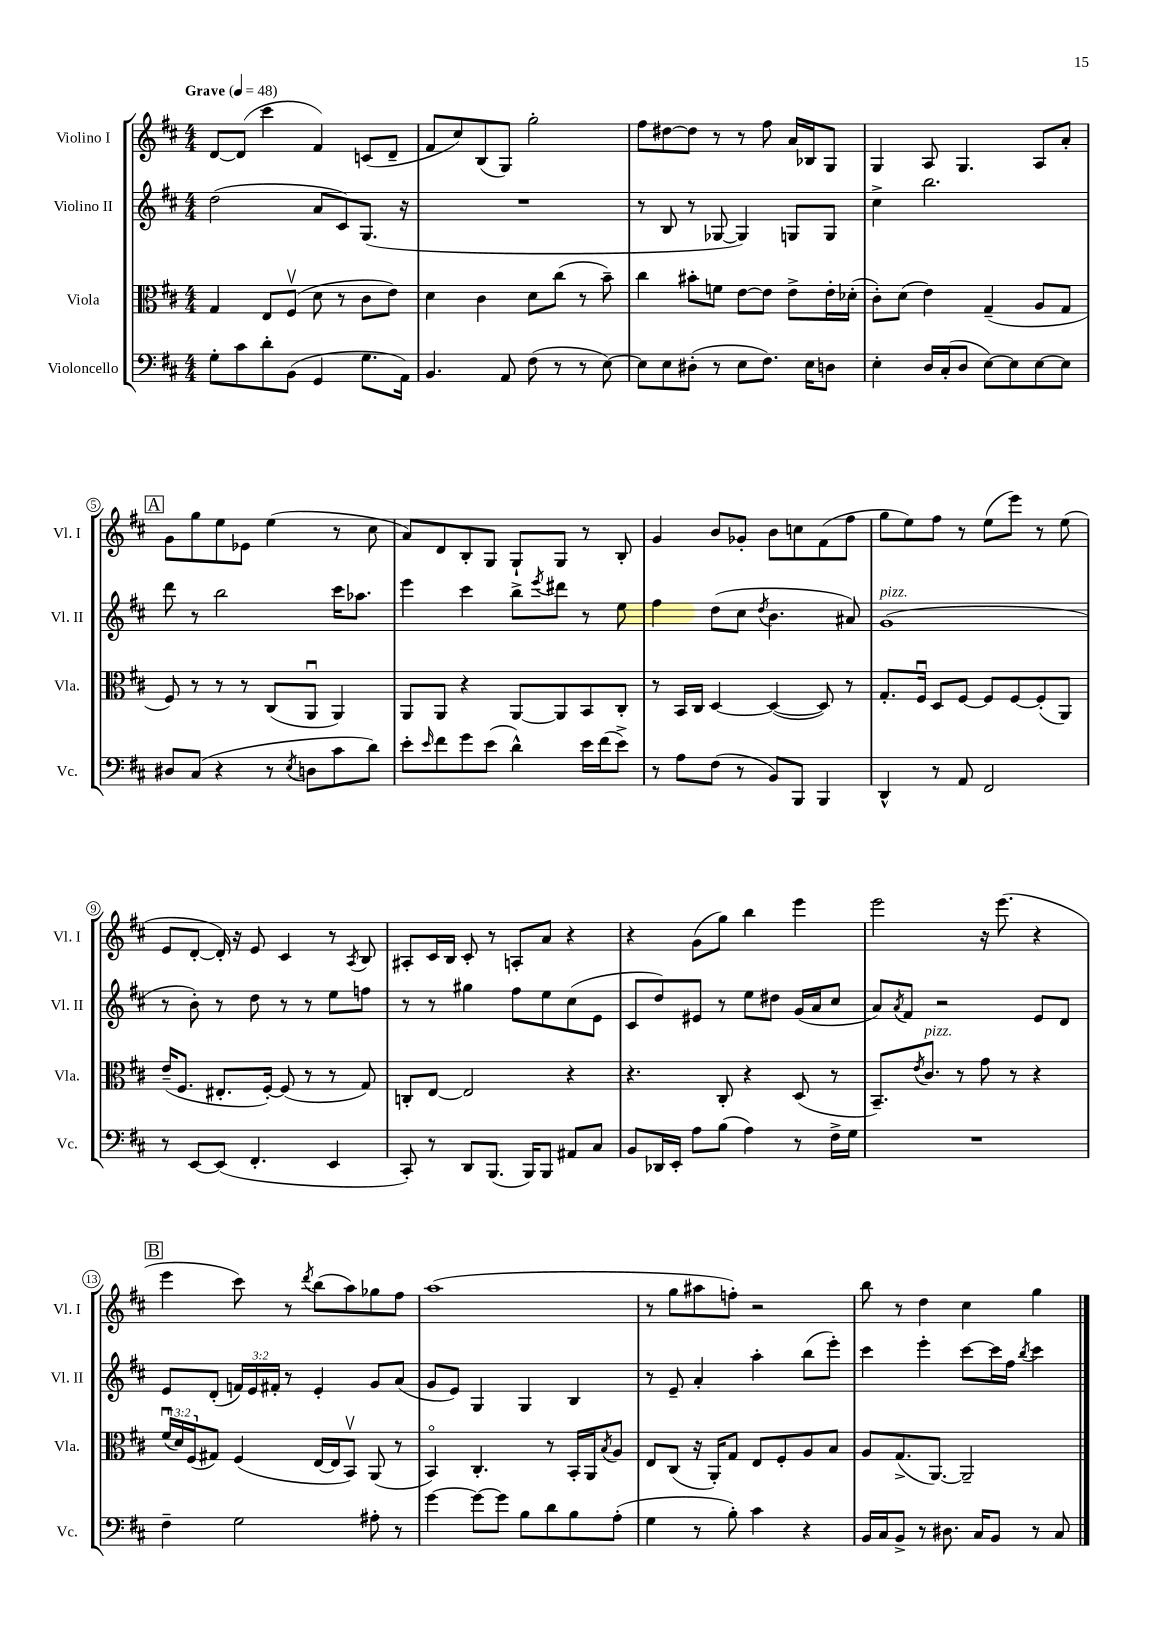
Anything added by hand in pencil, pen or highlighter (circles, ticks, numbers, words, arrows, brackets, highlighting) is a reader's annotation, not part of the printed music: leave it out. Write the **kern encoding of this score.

**kern	**kern	**kern	**kern
*staff4	*staff3	*staff2	*staff1
*clefF4	*clefC3	*clefG2	*clefG2
*k[f#c#]	*k[f#c#]	*k[f#c#]	*k[f#c#]
*M4/4	*M4/4	*M4/4	*M4/4
*MM48	*MM48	*MM48	*MM48
8G'	4G	(2dd	[8d
8c#	.	.	(8d]
8d'	8E	.	4ccc#
(8BB	(8F#v	.	.
4GG	8d	8a	4f#)
.	8r	8c#)	.
8.G	8c#	(8.G	(8c
.	8e)	.	8d~
16AA)	.	16r	.
=	=	=	=
4.BB	4d	1r	8f#
.	.	.	8cc#)
.	4c#	.	(8B
8AA	.	.	8G)
(8F#	8d	.	2gg'
8r	(8cc#	.	.
8r	8r	.	.
[8E)	8b~)	.	.
=	=	=	=
8E]	4cc#	8r	8ff#
8E	.	8B	[8dd#
(8D#'	8b#'	8r	8dd#]
8r	8f	[8G-	8r
8E	[8e	4G-])	8r
8.F#)	8e]	.	8ff#
.	8e^	8G	16a
16E	.	.	16B-
8D	16e'	8G	8G
.	(16d-'	.	.
=	=	=	=
4E'	8c#')	4cc#^	4G
.	(8d	.	.
16D	4e)	2.bb	8A
(16C#'	.	.	.
8D	.	.	4.G
[8E)	(4G~	.	.
8E]	.	.	.
[8E	8A	.	8A
8E]	8G	.	8a'
=	=	=	=
8D#	8F#)	8ddd	8g
(8C#	8r	8r	8gg
4r	8r	2bb	8ee
.	8r	.	8e-
8r	(8C#	.	(4ee
8qE	.	.	.
8D	8AAu	.	.
8c#	4AA)	16ccc#	8r
.	.	8.aa-	.
8d)	.	.	8cc#
=	=	=	=
8e'	8AA	4eee	8a)
16qqe	.	.	.
8f#	8AA	.	8d
8g	4r	4ccc#	8B'
(8e	.	.	8G
4d^^)	[8AA	8bb^	8G`
.	.	8qeee	.
.	8AA]	8ddd#	8G
16e	8BB	8r	8r
(16f#	.	.	.
8e^)	8C#'	8ee	8B'
=	=	=	=
8r	8r	4ff#	4g
8A	16BB	.	.
.	16C#	.	.
(8F#	[4D	(8dd	8b
8r	.	8cc#	8g-'
.	.	8qdd	.
8BB)	(4D_	4.b	8b
8BBB	.	.	8cc
4BBB	8D])	.	(8f#
.	8r	8a#)	8ff#
=	=	=	=
4DD^^	8.G'	(1g	8gg
.	.	.	8ee)
.	16F#u	.	.
8r	8D	.	8ff#
8AA	[8F#	.	8r
2FF#	8F#]	.	(8ee
.	[8F#	.	8eee)
.	(8F#']	.	8r
.	8AA)	.	(8ee
=	=	=	=
8r	(16e~	8r	8e
.	8.F#	.	.
[8EE	.	8b')	[8d'
(8EE]	8.E#'	8r	16d'])
.	.	.	16r
4.FF#'	.	8dd	8e
.	[16F#')	.	.
.	(8F#]	8r	4c#
.	8r	8r	.
4EE	8r	8ee	8r
.	.	.	8qA
.	8G)	8ff	8B
=	=	=	=
8CC#')	8C'	8r	8A#'
8r	[8E	8r	16c#
.	.	.	16B
8DD	2E]	4gg#	8c#'
(8.BBB	.	.	8r
.	.	8ff#	8A'
16BBB)	.	.	.
8BBB	.	8ee	8a
8AA#	4r	(8cc#	4r
8C#	.	8e	.
=	=	=	=
8BB	4.r	8c#	4r
16DD-	.	8dd)	.
16EE'	.	.	.
8A	.	8e#	(8g
(8B	8C#'	8r	8gg)
4A)	4r	8ee	4bb
.	.	8dd#	.
8r	(8D	(16g	4eee
.	.	16a	.
16F#^	8r	8cc#	.
16G	.	.	.
=	=	=	=
1r	8.BB~)	8a)	2eee
.	.	8qa	.
.	.	8f#	.
.	8qe	.	.
.	8.c#	.	.
.	.	2r	.
.	8r	.	.
.	8g	.	16r
.	.	.	(8.eee
.	8r	.	.
.	4r	8e	4r
.	.	8d	.
=	=	=	=
4F#~	(24f#u	8e	4eee
.	24d)	.	.
.	(24F#	.	.
.	8G#)	(8d'	.
2G	(4F#	24f)	8ccc#)
.	.	24e	.
.	.	24f#'	.
.	.	8r	8r
.	.	.	8qddd
.	[16E	4e'	(8bb
.	16E]	.	.
.	8BBv)	.	8aa)
8A#'	(8AA	8g	8gg-
8r	8r	(8a	8ff#
=	=	=	=
[4g	4BBo)	8g	(1aa
.	.	8e)	.
8g_	4.C#'	4G	.
8g]	.	.	.
8B	.	4G	.
8d	8r	.	.
8B	16BB'	4B	.
.	16AA	.	.
.	8qB	.	.
(8A'	8A	.	.
=	=	=	=
4G	8E	8r	8r
.	(8C#	8e~	8gg
8r	16r	4a'	8aa#
.	16AA')	.	.
8B')	8G	.	8ff')
4c#	8E	4aa'	2r
.	8F#'	.	.
4r	8A	(8bb	.
.	8B	8eee')	.
=	=	=	=
16BB	8A	4ccc#	8bb
16C#	.	.	.
8BB^	(8.G^	.	8r
8r	.	4eee'	4dd
.	[8.AA)	.	.
8.D#	.	.	.
.	2AA~]	[8ccc#	4cc#
16C#	.	.	.
8BB	.	16ccc#]	.
.	.	16ff#	.
.	.	8qbb	.
8r	.	4ccc#	4gg
8C#	.	.	.
==	==	==	==
*-	*-	*-	*-
